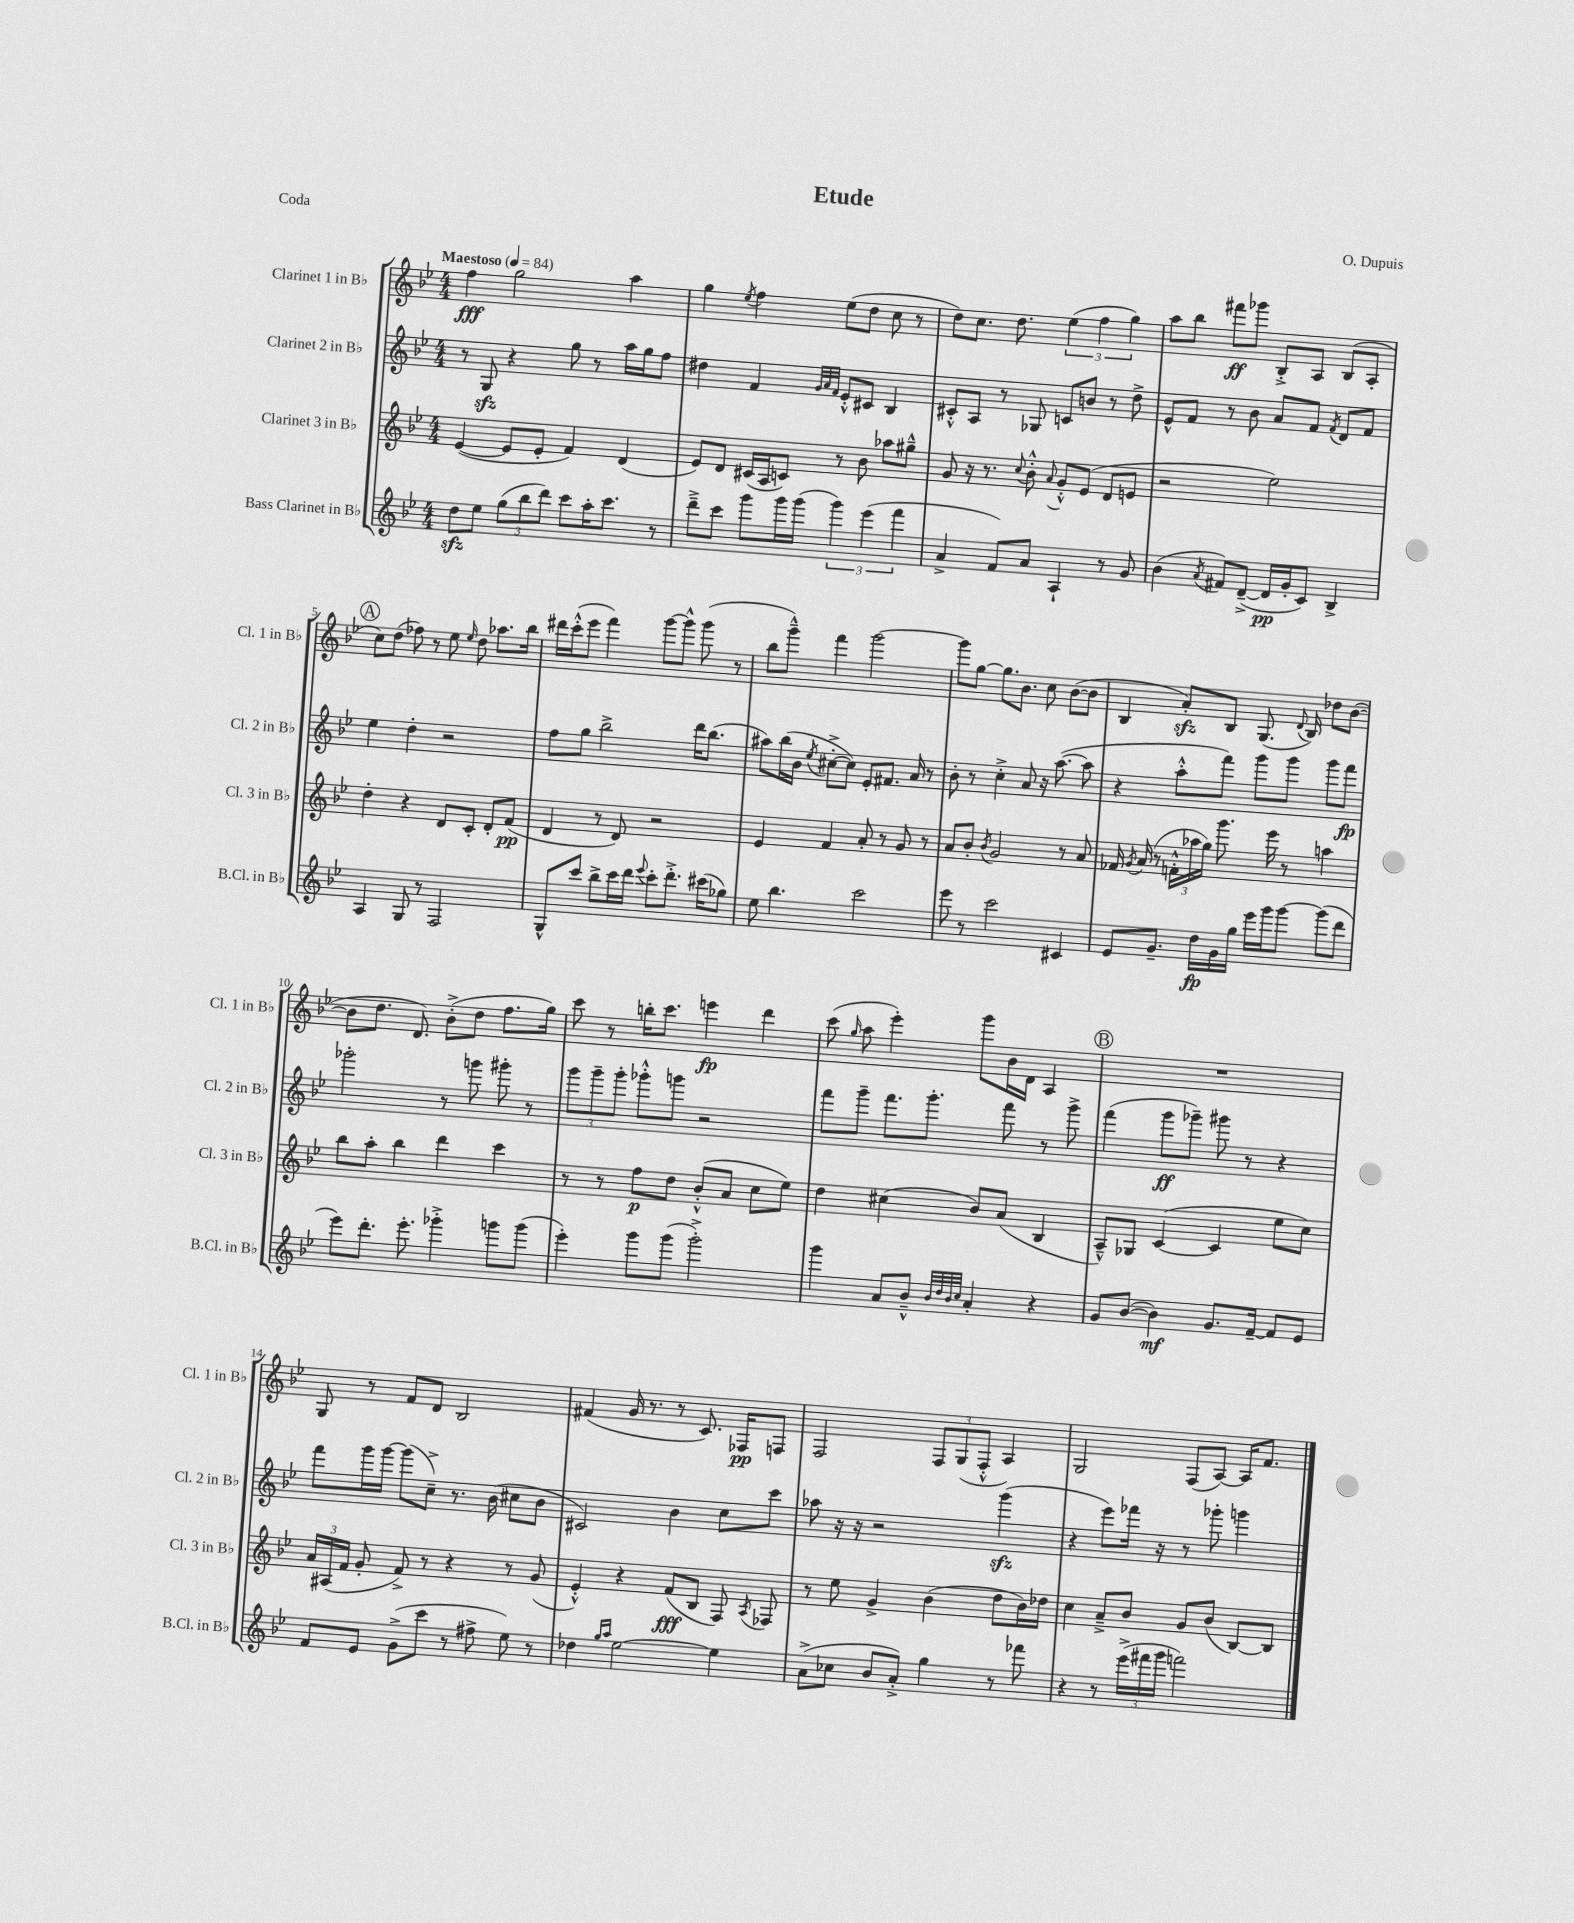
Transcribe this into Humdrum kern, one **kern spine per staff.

**kern	**kern	**kern	**kern
*staff4	*staff3	*staff2	*staff1
*clefG2	*clefG2	*clefG2	*clefG2
*k[b-e-]	*k[b-e-]	*k[b-e-]	*k[b-e-]
*M4/4	*M4/4	*M4/4	*M4/4
*MM84	*MM84	*MM84	*MM84
8dd	([4e-	8r	4ff
8ee-	.	8G	.
(12gg	8e-]	4r	2gg
12bb-	.	.	.
.	8e-'	.	.
12ddd)	.	.	.
8ccc	4f)	8gg	.
16aa'	.	8r	.
8.ccc	.	.	.
.	(4d	16aa	4aa
.	.	16gg	.
8r	.	8ff	.
=	=	=	=
8ddd~^	8e-)	4dd#	4gg
8ccc	8d	.	.
.	.	.	8qee-
8ggg	(16c#	4f	4ff
.	16A	.	.
16ggg	8c)	.	.
(16ggg	.	.	.
.	.	32qqg	.
.	.	32qqa	.
.	.	32qqf	.
6ggg)	8r	8e-'^^	(8ee-
.	8b-	8c#	8dd
(6eee-	.	.	.
.	8aa-	4B-	8cc
6fff	.	.	.
.	8gg#~^^	.	8r
=	=	=	=
4a^	8g	8c#'^^	8dd)
.	16r	8A	8.cc
.	8.r	.	.
8f)	.	8r	.
.	.	.	8.dd
.	8qqcc	.	.
8a	8b-'^^	8G-	.
.	8qqa	.	.
4A`	8g'^^	8c	(6ee-
.	(8e-	8b	.
.	.	.	6ff
8r	8d	8r	.
.	.	.	6gg)
8g	8e	8dd^	.
=	=	=	=
(4b-	2r	8e-^^	8aa
.	.	8f	8bb-
8qa	.	.	.
8f#)	.	8r	8fff#
([8d~^	.	8b-	8ggg-
16d]	2ee-)	8a	8B-'^
16g'	.	.	.
8c)	.	8f	8A
.	.	8qf	.
4B-^	.	8d	(8B-
.	.	8f	8A'
=	=	=	=
4A	4dd'	4ee-	8cc)
.	.	.	(8dd
8G	4r	4dd'	8ff-)
8r	.	.	8r
2F	8d	2r	8ee-
.	.	.	16qqee-
.	8c'	.	8dd
.	8d'	.	8.aa-
.	(8f	.	.
.	.	.	16bb-
=	=	=	=
8G^^	4d	8ff	16ddd#
.	.	.	(16ccc'^^
8ccc	.	8gg	8eee-
8bb-^	8r	2bb-^	4fff)
16ccc	8d)	.	.
16ddd	.	.	.
8qqeee-	.	.	.
8ccc'	2r	.	[8ggg
8.ddd'^	.	.	8ggg^^]
.	.	16ddd	(8ggg
(16ccc#	.	(8.bb-	.
8gg-)	.	.	8r
=	=	=	=
8ee-	4e-	8aa#)	8bb-
4.bb-	.	(16bb-	8ggg~^^)
.	.	16b-	.
.	.	8qee-	.
.	4f	[8cc#'^	4fff
.	.	8cc#])	.
2ccc	8a'	8e-'	[2ggg
.	8r	8.f#	.
.	8g	.	.
.	.	16a	.
.	8r	8r	.
=	=	=	=
8eee-	8a	8b-'	8ggg]
8r	8b-'	8r	[8gg
.	8qb-	.	.
2ccc	2g	4cc'^	8.gg]
.	.	.	8.b-
.	.	8a	.
.	.	16r	8cc
.	.	([8.aa	.
4c#	8r	.	([8b-
.	8a	8aa]	8b-]
=	=	=	=
8e-	16f-	4r	4B-
.	8qg	.	.
.	(16a	.	.
8.g~	8r	.	.
.	24f'^^	8aa'^^	8a')
.	24aa-	.	.
16dd	.	.	.
.	24gg)	.	.
16g	8.ggg	8fff)	8B-
16gg	.	.	.
16eee-	.	8ggg	(8.G
16ggg	16eee-	.	.
[8ggg	8r	8ggg	.
.	.	.	8qqd
.	.	.	16B-)
(8ggg]	4aa	8ggg	8dd-
8ddd	.	8fff	([8b-
=	=	=	=
8eee-)	8bb-	2ggg-'	8b-]
8.ddd'	8aa'	.	8.dd
.	4bb-	.	.
8.eee-'	.	.	8.d)
4ggg-'^	4ddd	8r	(8b-'^
.	.	8ggg	8dd
8ggg	4ccc	8ggg#'	8.ff
(8ggg	.	8r	.
.	.	.	16gg)
=	=	=	=
4eee-')	8r	12ggg	8ccc
.	.	12ggg~	.
.	8r	.	8r
.	.	12ggg'	.
8ggg	8ff	8ggg-'^^	16bb'
.	.	.	8.ccc
(8ggg	8dd	8ggg	.
2ggg'^)	(8b-'^^	2r	4eee
.	8a	.	.
.	8cc	.	4ddd
.	8ee-)	.	.
=	=	=	=
4ggg	4dd	8fff	(8ccc
.	.	.	16qqgg
.	.	8ggg~	8aa
8a	(4cc#	8.fff	4eee-')
8b-~^^	.	.	.
.	.	8.ggg'	.
32qqb-	.	.	.
32qqdd	.	.	.
32qqb-	.	.	.
32qqcc	.	.	.
4a'	8b-)	.	8ggg
.	(8a	8fff	16b-
.	.	.	16d
4r	4B-	8r	4A
.	.	8ggg^	.
=	=	=	=
8g	8A~^^)	(4fff	1r
([8b-	8G-	.	.
4b-])	([4c	8ggg	.
.	.	8ggg-~)	.
8.g	4c]	8ggg#	.
.	.	8r	.
[16f~	.	.	.
8f]	8ee-	4r	.
8e-	8cc)	.	.
=	=	=	=
8f	24a	8fff	8G
.	(24A#	.	.
.	24f	.	.
8e-	8g'	16ggg	8r
.	.	[16ggg	.
(8g^	8f^)	(8ggg]	8f
8ccc	8r	8cc~^)	8d
8r	4r	8.r	2B-
8ff#^	.	.	.
.	.	(16b-	.
8ee-)	8r	8cc#	.
8r	(8g	8b-	.
=	=	=	=
4dd-	4e-'^^)	2c#)	(4f#
16qqgg	.	.	.
16qqaa	.	.	.
[2ee-	4r	.	16g
.	.	.	8.r
.	(8f	4b-	8r
.	8B-	.	8.c)
4ee-]	8F)	8cc	.
.	.	.	16F-
.	8qA	.	.
.	8F-	8ccc	8F
=	=	=	=
(8a^	8r	8aa-	2F
8cc-	8ee-	16r	.
.	.	16r	.
8b-	4g^	2r	.
8a'^)	.	.	.
4gg	(4b-	.	12F
.	.	.	(12G
.	.	.	12F'^^
8r	8dd	(4ggg	4A)
8fff-	16b-)	.	.
.	16dd-	.	.
=	=	=	=
4r	4cc	4r	2G
8r	8a~^	8eee-)	.
(24eee-^	8b-	16fff-	.
24fff#	.	.	.
.	.	16r	.
24ggg	.	.	.
2fff)	8g	8r	(8F
.	(8b-	8ggg-'	[8A)
.	[8B-)	4ggg	16A]
.	.	.	8.f
.	8B-]	.	.
==	==	==	==
*-	*-	*-	*-
